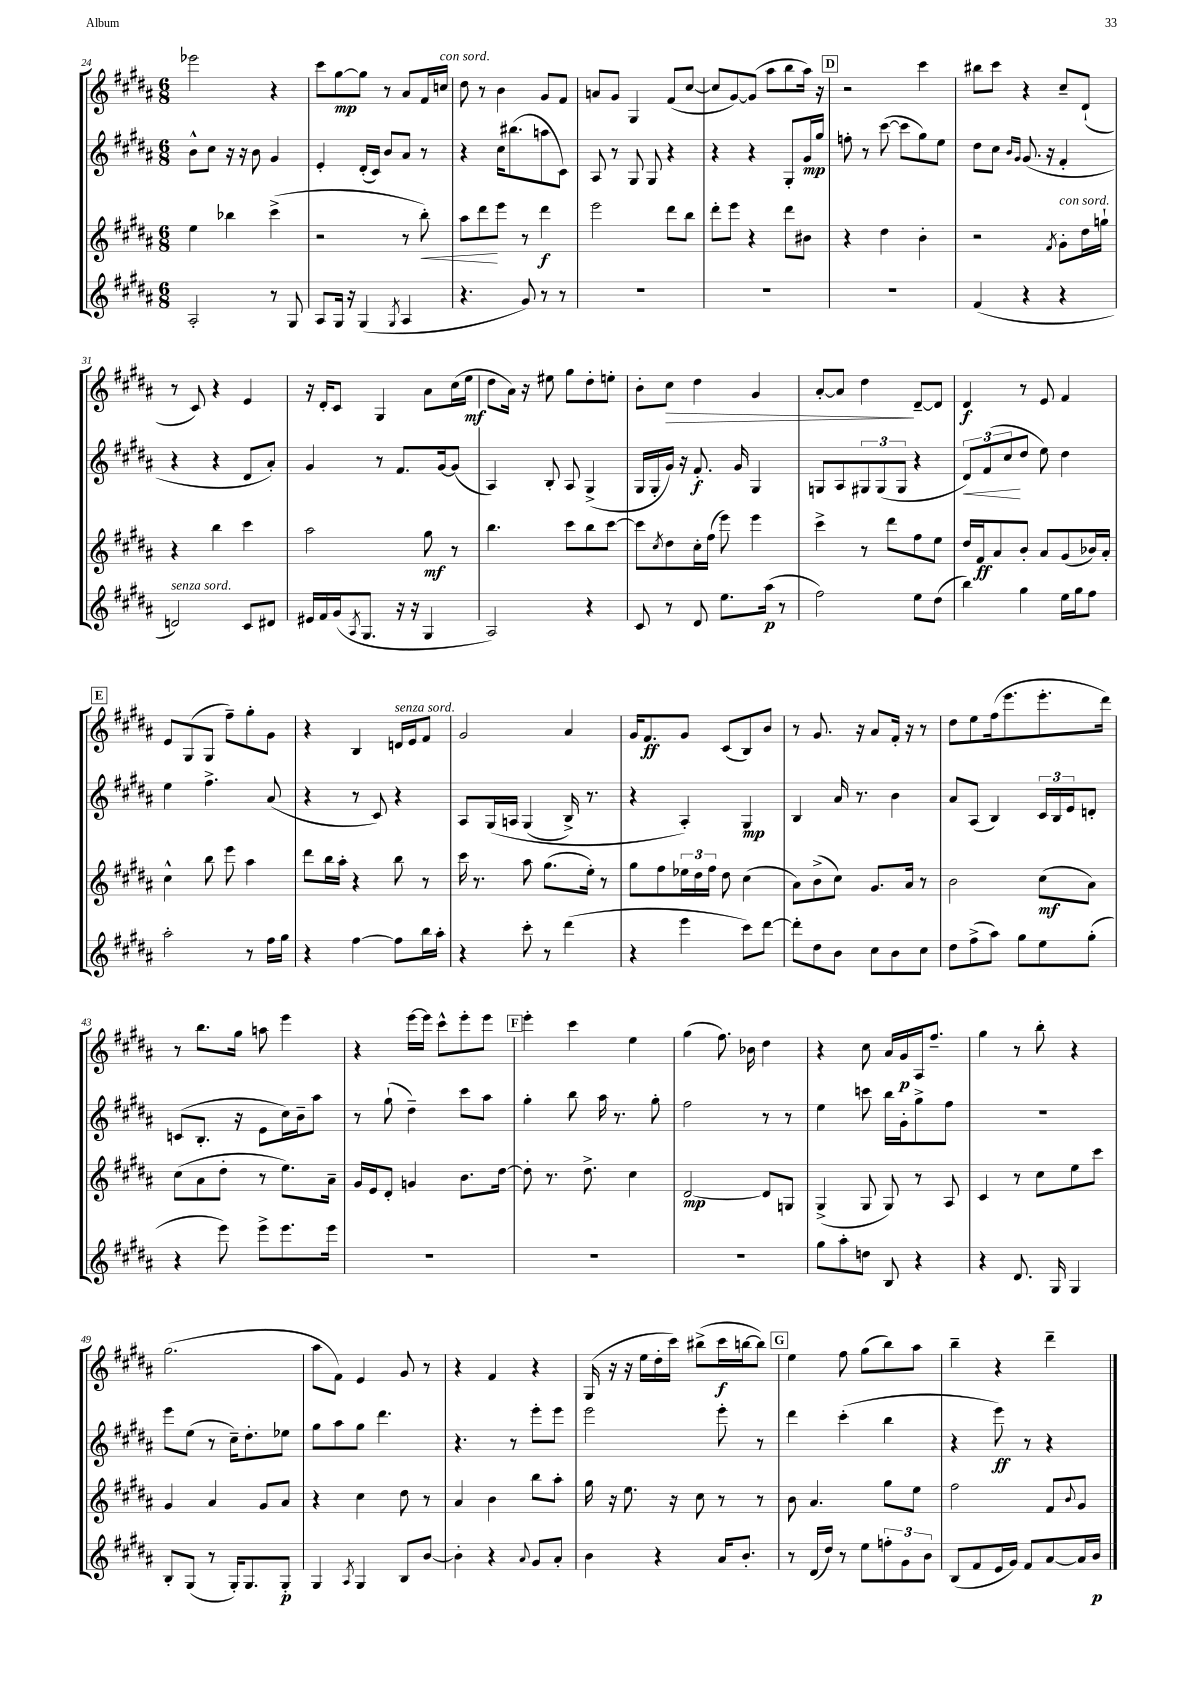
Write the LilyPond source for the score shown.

<<
\new StaffGroup <<
\new Staff = "s0" {
    \clef treble \key b \major \numericTimeSignature \time 6/8
    ees'''2 r4 |
    cis'''8 gis''8~\mp gis''8 r8 ais'8 fis'16 c''16^\markup { \italic "con sord." } |
    dis''8 r8 b'4 gis'8 fis'8 |
    a'8 gis'8 gis4 fis'8( cis''8~ |
    cis''8 gis'8~) gis'8( ais''8 b''8 ais''16) r16 |
    \mark \markup { \box "D" } r2 cis'''4 |
    bis''8 cis'''8 r4 cis''8-- dis'8-!( |
    r8 cis'8) r4 e'4 |
    r16 dis'16-. cis'8 gis4 ais'8 cis''16( e''16\mf |
    dis''8 ais'16) r16 eis''8 gis''8 dis''8-. e''8-. |
    b'8-. cis''8\> dis''4 gis'4 |
    ais'8~-. ais'8 dis''4\! dis'8~-- dis'8 |
    dis'4\f r8 e'8 fis'4 |
    \mark \markup { \box "E" } e'8 gis8( gis8 fis''8--) gis''8-. gis'8 |
    r4 b4 d'16^\markup { \italic "senza sord." } e'16 fis'8 |
    gis'2 ais'4 |
    gis'16 fis'8.\ff gis'8 cis'8( b8) b'8 |
    r8 gis'8. r16 ais'8 fis'16-. r16 r8 |
    dis''8 e''8 fis''16( e'''8. e'''8.-. dis'''16) |
    r8 b''8. gis''16 a''8 e'''4 |
    r4 e'''16~ e'''16 cis'''8-^ e'''8-. e'''8 |
    \mark \markup { \box "F" } e'''4-. cis'''4 e''4 |
    gis''4( fis''8.) bes'16 dis''4 |
    r4 cis''8 ais'16 gis'16\p ais16 fis''8.-- |
    gis''4 r8 b''8-. r4 |
    gis''2.( |
    ais''8 fis'8) e'4 gis'8 r8 |
    r4 fis'4 r4 |
    gis16( r16 r16 e''16 dis''16-. cis'''16) bis''8->( cis'''16\f b''16~ b''8) |
    \mark \markup { \box "G" } e''4 fis''8 gis''8( b''8) ais''8 |
    b''4-- r4 dis'''4-- \bar "|." |
}
\new Staff = "s1" {
    \clef treble \key b \major \numericTimeSignature \time 6/8
    b'8-^ cis''8 r16 r16 b'8 gis'4 |
    e'4-. dis'16-.( cis'16) b'8 ais'8 r8 |
    r4 cis''16 bis''8.( a''8 cis'8) |
    ais8 r8 gis8 gis8 r4 |
    r4 r4 gis8-. gis'16\mp gis''16 |
    \mark \markup { \box "D" } f''8-. r8 cis'''8~( cis'''8 gis''8) e''8 |
    dis''8 cis''8 \grace { b'16 gis'16 } gis'8.( r16 fis'4-. |
    r4 r4 dis'8 ais'8-.) |
    gis'4 r8 fis'8. gis'16~ gis'8( |
    ais4) b8-. ais8 gis4->( |
    gis16 gis16-. gis'16) r16 fis'8.-.\f gis'16 gis4 |
    g8 ais8 \tuplet 3/2 { gis8 gis8( gis8 } r4 |
    \tuplet 3/2 { dis'8\<) fis'8( cis''8\! } dis''8 e''8) dis''4 |
    \mark \markup { \box "E" } e''4 fis''4.-> ais'8( |
    r4 r8 cis'8) r4 |
    ais8 gis16\( a16 gis4( b16->) r8. |
    r4 ais4-.\) gis4\mp |
    b4 ais'16 r8. b'4 |
    ais'8 ais8( b4) \tuplet 3/2 { cis'16 b16 e'16 } d'8-. |
    c'8( b8.-. r16 e'8 cis''16) b'16-- ais''8 |
    r8 gis''8-!( dis''4--) cis'''8 ais''8 |
    \mark \markup { \box "F" } gis''4-. b''8 ais''16 r8. gis''8-. |
    fis''2 r8 r8 |
    e''4 c'''8 b''16 gis'16-. gis''8-> fis''8 |
    R2. |
    e'''8 e''8( r8 cis''16--) dis''8.-. ees''8 |
    gis''8 ais''8 gis''8 dis'''4. |
    r4. r8 e'''8-. e'''8 |
    e'''2 e'''8-. r8 |
    \mark \markup { \box "G" } dis'''4 cis'''4-.( b''4 |
    r4 e'''8\ff) r8 r4 \bar "|." |
}
\new Staff = "s2" {
    \clef treble \key b \major \numericTimeSignature \time 6/8
    e''4 bes''4 cis'''4->( |
    r2 r8 b''8-.\<) |
    ais''8 dis'''8\! e'''8 r8 dis'''4\f |
    e'''2 dis'''8 b''8 |
    dis'''8-. e'''8 r4 dis'''8 bis'8 |
    \mark \markup { \box "D" } r4 dis''4 b'4-. |
    r2 \acciaccatura { fis'8 } gis'8-.^\markup { \italic "con sord." } dis''16 g''16-! |
    r4 b''4 cis'''4 |
    ais''2 gis''8\mf r8 |
    b''4. cis'''8 b''8 cis'''8~ |
    cis'''8 \acciaccatura { cis''8 } dis''8 cis''16-. fis''16( e'''8) e'''4 |
    cis'''4-> r8 dis'''8 fis''8 e''8 |
    dis''16 fis'16\ff ais'8 b'8-. ais'8 gis'8( bes'16) ais'16-. |
    \mark \markup { \box "E" } cis''4-^ b''8 e'''8 ais''4 |
    dis'''8 b''16 ais''16-. r4 b''8 r8 |
    cis'''16 r8. ais''8 gis''8.( e''16-.) r8 |
    gis''8 fis''8 \tuplet 3/2 { ees''16 dis''16 fis''16 } dis''8 cis''4( |
    ais'8) b'8->( cis''8) gis'8. ais'16 r8 |
    b'2 cis''8\mf( ais'8) |
    cis''8( ais'8 dis''8-. r8 e''8.) ais'16-- |
    gis'16 e'16 dis'8-. g'4 b'8. dis''16~ |
    \mark \markup { \box "F" } dis''8-. r8. dis''8.-> cis''4 |
    dis'2~\mp dis'8 g8 |
    gis4->( gis8 gis8) r8 ais8 |
    cis'4 r8 cis''8 e''8 cis'''8 |
    gis'4 ais'4 gis'8 ais'8 |
    r4 cis''4 dis''8 r8 |
    ais'4 b'4 b''8 ais''8-. |
    gis''16 r16 e''8. r16 cis''8 r8 r8 |
    \mark \markup { \box "G" } b'8 ais'4. gis''8 e''8 |
    fis''2 fis'8 \appoggiatura { b'8 } gis'8 \bar "|." |
}
\new Staff = "s3" {
    \clef treble \key b \major \numericTimeSignature \time 6/8
    ais2-. r8 gis8 |
    ais8 gis16 r16 gis4( \acciaccatura { gis8 } ais4 |
    r4. gis'8) r8 r8 |
    R2. |
    R2. |
    \mark \markup { \box "D" } R2. |
    fis'4( r4 r4 |
    d'2^\markup { \italic "senza sord." }) cis'8 dis'8 |
    eis'16 fis'16 gis'16( \acciaccatura { ais8 } gis8. r16 r16 gis4 |
    ais2) r4 |
    cis'8 r8 dis'8 e''8. ais''16\p( r8 |
    fis''2) e''8 dis''8( |
    b''4) gis''4 e''16 gis''16 fis''8 |
    \mark \markup { \box "E" } ais''2-. r8 fis''16 gis''16 |
    r4 fis''4~ fis''8 b''16 ais''16-. |
    r4 cis'''8-. r8 dis'''4( |
    r4 e'''4 cis'''8) dis'''8~ |
    dis'''8-. dis''8 b'8 cis''8 b'8 cis''8 |
    dis''8 fis''8->( ais''8) gis''8 e''8 gis''8-.( |
    r4 e'''8) e'''8-> e'''8. e'''16 |
    R2. |
    \mark \markup { \box "F" } R2. |
    R2. |
    gis''8 ais''8-. d''8 b8 r4 |
    r4 dis'8. gis16 gis4 |
    b8-. gis8( r8 gis16-.) gis8. gis8-.\p |
    gis4 \acciaccatura { ais8 } gis4 b8 b'8~ |
    b'4-. r4 \appoggiatura { ais'8 } gis'8 ais'8-. |
    b'4 r4 ais'16 b'8.-. |
    \mark \markup { \box "G" } r8 dis'16( dis''16) r8 e''8 \tuplet 3/2 { f''8-. gis'8 b'8 } |
    b8( fis'8 e'16 gis'16) fis'8 ais'8~ ais'16 b'16\p \bar "|." |
}
>>
>>
\layout { \context { \Score currentBarNumber = #24 } }
